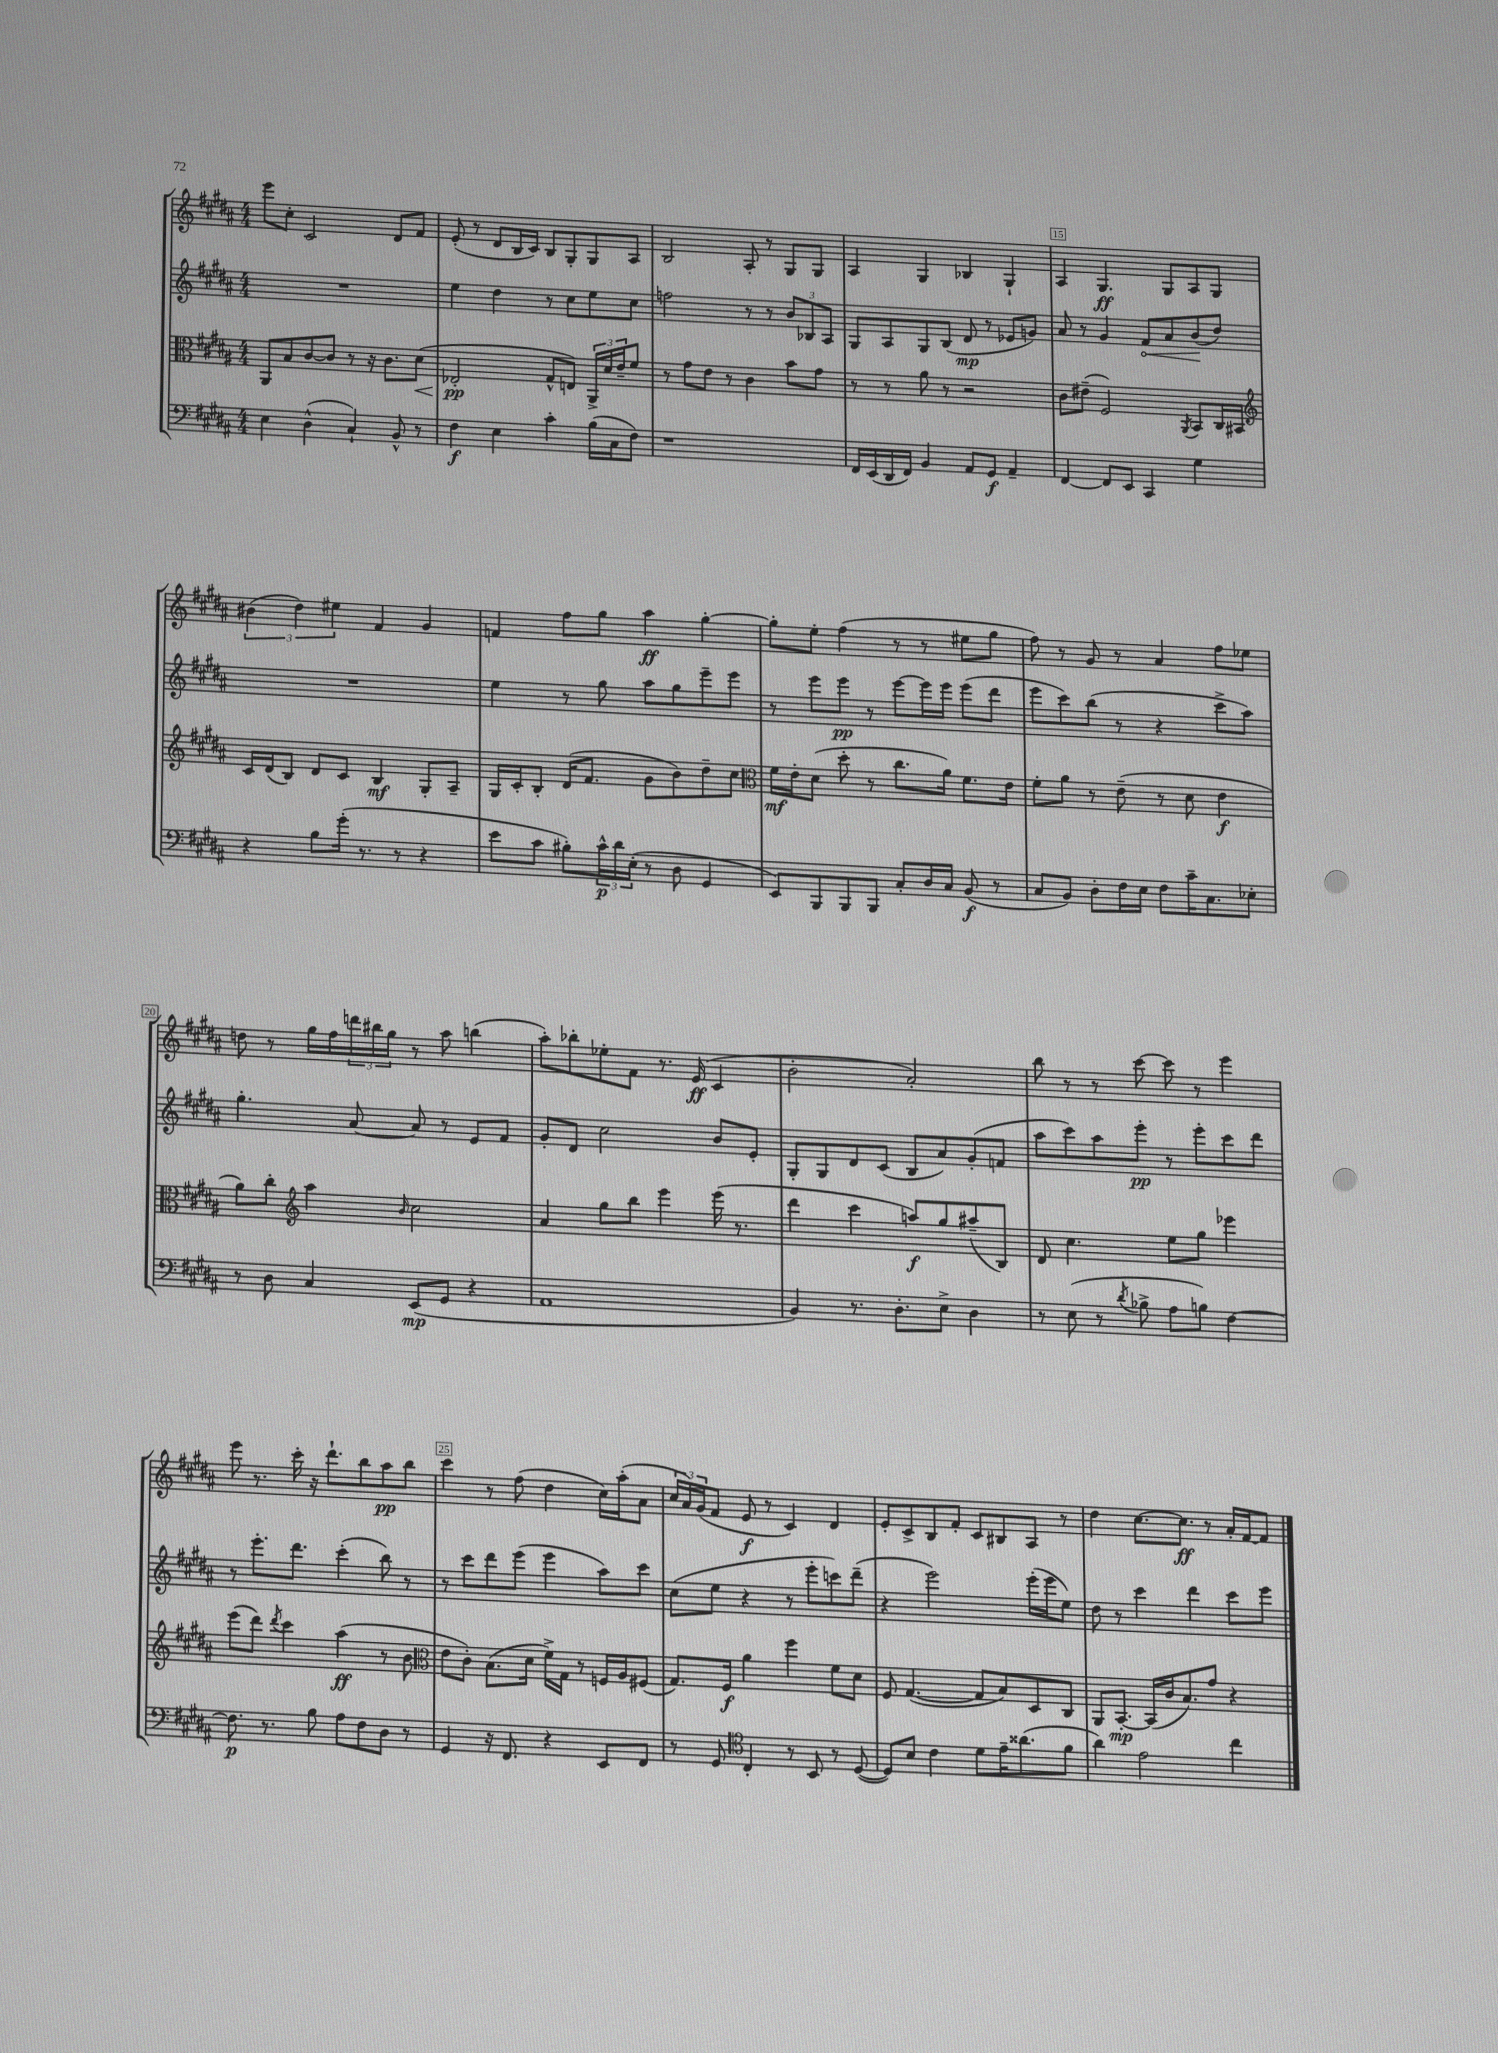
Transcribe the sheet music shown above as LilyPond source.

<<
\new StaffGroup <<
\new Staff = "s0" {
    \clef treble \key b \major \numericTimeSignature \time 4/4
    e'''8 cis''8-. cis'2 dis'8 fis'8 |
    e'8-.( r8 dis'8 b16 cis'16) b8 gis8-. gis8 ais8 |
    b2 ais8-. r8 gis8 gis8 |
    ais4 gis4 bes4 gis4-! |
    ais4 gis4.\ff gis8 ais8 gis8 |
    \tuplet 3/2 { bis'4( dis''4) eis''4 } fis'4 gis'4 |
    f'4 fis''8 gis''8 ais''4\ff gis''4~-. |
    gis''8-. e''8-. fis''4( r8 r8 eis''8 gis''8 |
    fis''8) r8 gis'8 r8 ais'4 fis''8 ees''8 |
    d''8 r8 gis''16 fis''16 \tuplet 3/2 { d'''16 bis''16 gis''16 } r8 ais''8 b''4( |
    ais''8-.) bes''8-. ees''8-. fis'8 r8. e'16\ff( cis'4 |
    b'2-. ais'2-.) |
    b''8 r8 r8 cis'''8~ cis'''8 r8 e'''4 |
    e'''8 r8. cis'''16-. r16 dis'''8.-! b''8 ais''8\pp b''8 |
    cis'''4 r8 fis''8( dis''4 cis''16) ais''16-.( ais'8 |
    \tuplet 3/2 { cis''16 ais'16) gis'16( } fis'8 e'8\f r8 cis'4) dis'4 |
    e'8-. cis'8-> b8 fis'8-. cis'8 bis8 ais8 r8 |
    dis''4 cis''8.~ cis''8.\ff r8 ais'16-. fis'16~ fis'8 \bar "|." |
}
\new Staff = "s1" {
    \clef treble \key b \major \numericTimeSignature \time 4/4
    R1 |
    e''4 dis''4 r8 cis''8 e''8 cis''8 |
    f''2 r8 r8 \tuplet 3/2 { b'8 bes8 ais8 } |
    gis8 ais8 gis8 b8( dis'8\mp r8 ees'8 g'8) |
    ais'8 r8 gis'4 \once \override Hairpin.circled-tip = ##t fis'8\< ais'8 b'8\!( dis''8) |
    R1 |
    e''4 r8 gis''8 ais''8 gis''8 e'''8-- e'''8 |
    r8 e'''8 e'''8\pp r8 e'''8~ e'''16 e'''16 e'''8( dis'''8 |
    e'''8 cis'''8) b''8( r8 r4 cis'''8-> ais''8) |
    gis''4.-. ais'8~ ais'8 r8 e'8 fis'8 |
    gis'8-. dis'8 cis''2 b'8 e'8-. |
    gis8-. gis8 dis'8 cis'8( b8 ais'8) gis'8-.( f'8 |
    ais''8 cis'''8) ais''8 e'''8-.\pp r8 e'''8-. cis'''8 dis'''8 |
    r8 e'''8.-. dis'''8. cis'''4-.( b''8) r8 |
    r8 cis'''8 dis'''8 e'''8( e'''4 ais''8) cis'''8 |
    cis''8( e''8 r4 r8 e'''8-. c'''8) dis'''8--( |
    r4 e'''2) e'''16-.( e'''16 e''8) |
    dis''8 r8 cis'''4 dis'''4 cis'''8 e'''8 \bar "|." |
}
\new Staff = "s2" {
    \clef alto \key b \major \numericTimeSignature \time 4/4
    ais,8 b8 cis'8~ cis'8 r8 r16 cis'8. dis'8\<( |
    ees2-.\pp\! gis8-^ e8) \tuplet 3/2 { ais,16-> dis'16 e'16-- } fis'8 |
    r8 gis'8 e'8 r8 cis'4 b'8 gis'8 |
    r8 r8 ais'8 r8 r2 |
    cis'8 eis'8--( fis2) \acciaccatura { ais,8 } b,8 cis16 bis,16 |
    \clef treble cis'16 dis'16( b8) dis'8 cis'8 b4\mf gis8-. ais8-- |
    gis16 cis'16-. b8-. dis'16( fis'8. gis'8 b'8) dis''8-- cis''8 |
    \clef alto fis'16\mf e'16-. dis'8( dis''8-. r8 cis''8. ais'16) fis'8. e'16 |
    fis'8-. ais'8 r8 e'8--( r8 dis'8 e'4\f |
    ais'8) cis''8-. \clef treble ais''4 \grace { b'16 } cis''2 |
    ais'4 gis''8 b''8 e'''4 e'''16( r8. |
    dis'''4 cis'''4 a''8\f) gis''8 ais''8--( b8) |
    dis'8 cis''4. e''8 gis''8 ees'''4 |
    e'''8( dis'''8) \acciaccatura { dis'''8 } cis'''4 ais''4\ff( r8 b'8 |
    \clef alto e'8 cis'8-.) b8.( dis'16 fis'16->) gis16 r8 f16 ais16 fis8( |
    gis8.) fis16\f ais'4 fis''4 fis'8 dis'8 |
    fis8 gis4.~( gis8 b8) dis8 cis8 |
    ais,8 b,8.~-.\mp b,16( cis'16 b8.) gis'8 r4 \bar "|." |
}
\new Staff = "s3" {
    \clef bass \key b \major \numericTimeSignature \time 4/4
    e4 dis4-^( cis4-!) b,8-^ r8 |
    fis4\f e4 cis'4-. b16( cis16 fis8) |
    r1 |
    fis,16 e,16( dis,16 fis,16) b,4 ais,8 gis,8\f ais,4-- |
    fis,4~ fis,8 e,8 cis,4 gis4 |
    r4 b8 gis'16-.( r8. r8 r4 |
    e'8 cis'8 bis8-.) \tuplet 3/2 { cis'16-^\p dis'16 e16-.( } r8 dis8 gis,4 |
    e,8) b,,8 b,,8 b,,8 cis8-. dis16 cis16 b,8\f( r8 |
    cis8 b,8) dis8-. fis16 e16 fis8 cis'16-- cis8. ees8-. |
    r8 dis8 cis4 e,8\mp( gis,8 r4 |
    ais,1 |
    b,4) r8. dis8.-. e8-> dis4 |
    r8 e8( r8 \acciaccatura { dis'8 } bes8-> ais8 b8) fis4~ |
    fis8.\p r8. b8 ais8 fis8 dis8 r8 |
    gis,4 r16 fis,8. r4 e,8 fis,8 |
    r8 gis,8 \clef tenor cis4-. r8 b,8 r8 dis8~( |
    dis8) b8 cis'4 dis'8 e'16-- aisis'8.( fis'8 |
    ais'4) e'2 cis''4 \bar "|." |
}
>>
>>
\layout { \context { \Score currentBarNumber = #11 \override BarNumber.break-visibility = ##(#f #t #t) barNumberVisibility = #(every-nth-bar-number-visible 5) \override BarNumber.stencil = #(make-stencil-boxer 0.1 0.3 ly:text-interface::print) } }
